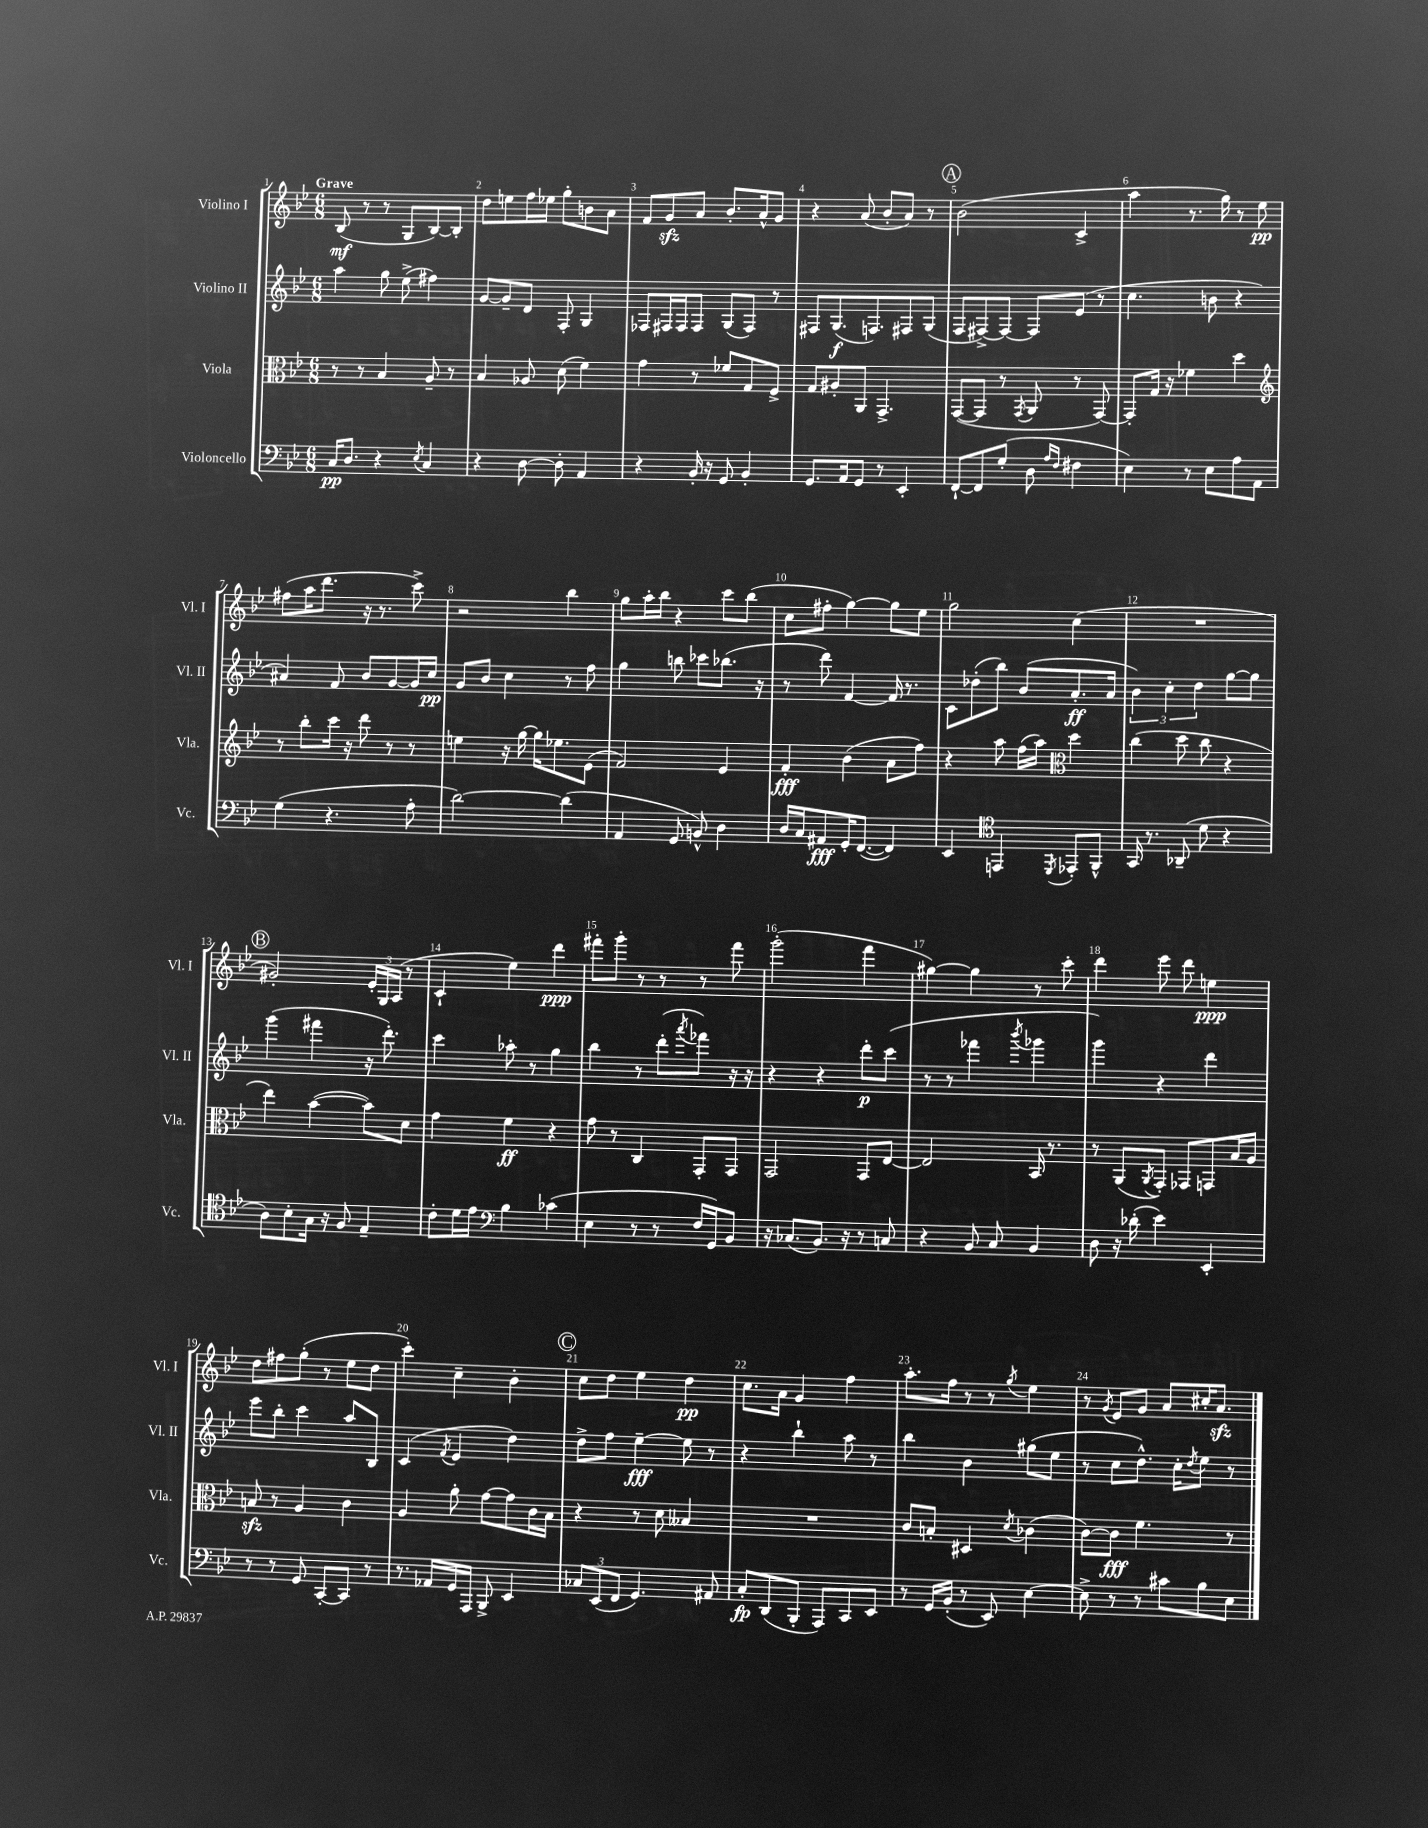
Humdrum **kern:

**kern	**dynam	**kern	**dynam	**kern	**dynam	**kern	**dynam
*part4	*part4	*part3	*part3	*part2	*part2	*part1	*part1
*staff4	*staff4	*staff3	*staff3	*staff2	*staff2	*staff1	*staff1
*I"Violoncello	*	*I"Viola	*	*I"Violino II	*	*I"Violino I	*
*I'Vc.	*	*I'Vla.	*	*I'Vl. II	*	*I'Vl. I	*
*clefF4	*	*clefC3	*	*clefG2	*	*clefG2	*
*k[b-e-]	*	*k[b-e-]	*	*k[b-e-]	*	*k[b-e-]	*
*M6/8	*	*M6/8	*	*M6/8	*	*M6/8	*
=1	=1	=1	=1	=1	=1	=1	=1
!	!	!	!	!	!	!LO:TX:a:B:t=Grave	!
16C/KL	pp	8r	.	4aa\	.	(8B-/	mf
8.D/J	.	.	.	.	.	.	.
.	.	8r	.	.	.	8r	.
4r	.	4B-/	.	8gg\	.	8r	.
.	.	.	.	(8ee-^\	.	8G/L	.
8qE-/	.	.	.	.	.	.	.
4C/	.	8A~/	.	4ff#X\)	.	[8B-/)	.
.	.	8r	.	.	.	8B-'/J]	.
=2	=2	=2	=2	=2	=2	=2	=2
4r	.	4B-/	.	[8g/L	.	8dd\L	.
.	.	.	.	8g~/]	.	8een\	.
[8D\	.	8A-X/	.	8d/J	.	16ff\L	.
.	.	.	.	.	.	16ee-X\JJ	.
8D'\]	.	(8d\	.	8F'/	.	8gg'\L	.
4AA/	.	4f\)	.	4G/	.	8bn\	.
.	.	.	.	.	.	8a\J	.
=3	=3	=3	=3	=3	=3	=3	=3
4r	.	4g\	.	8F-X/L	.	8f/L	.
.	.	.	.	16F#X/L	.	8gzz/	.
.	.	.	.	16F#/J	.	.	.
16BB-'/	.	8r	.	8F#/J	.	8a/J	.
16r	.	.	.	.	.	.	.
8GG/	.	8f-X/L	.	(8G/L	.	8.b-'/L	.
4BB-'/	.	8G/	.	8F#/J)	.	.	.
.	.	.	.	.	.	16a^^/k	.
.	.	8F^/J	.	8r	.	8g/J	.
=4	=4	=4	=4	=4	=4	=4	=4
8.GG/L	.	8G/L	.	8F#X/L	.	4r	.
.	.	8A#X'/	.	(8.G/	f	.	.
16AA/k	.	.	.	.	.	.	.
8GG/J	.	8AA/J	.	.	.	(8a/	.
.	.	.	.	8.Fn/)	.	.	.
8r	.	4.GG^/	.	.	.	8b-'/L	.
4EE-'/	.	.	.	8F#X/	.	8a/J)	.
.	.	.	.	(8G/J	.	8r	.
!!LO:REH:place=s1:t=A
=5	=5	=5	=5	=5	=5	=5	=5
[8FF`/L	.	([8GG/L	.	8F/L	.	(2b-\	.
8FF/]	.	8GG/J]	.	[8F#X^/)	.	.	.
(8G'/J	.	8r	.	8F#/J_	.	.	.
.	.	8qGG/	.	.	.	.	.
8D\	.	8AA/	.	8F#/L]	.	.	.
16qqA/LL	.	.	.	.	.	.	.
16qqF/JJ	.	.	.	.	.	.	.
4F#X\	.	8r	.	(8e-/J	.	4c^/	.
.	.	[8GG/)	.	8r	.	.	.
=6	=6	=6	=6	=6	=6	=6	=6
4E-\)	.	8GG'/L]	.	4.cc\	.	4aa\	.
.	.	16G/Jk	.	.	.	.	.
.	.	16r	.	.	.	.	.
8r	.	4f-X\	.	.	.	8.r	.
8E-\L	.	.	.	8bn\	.	.	.
.	.	.	.	.	.	16gg\)	.
8A\	.	4dd\	.	4r	.	8r	.
8AA\J	.	.	.	.	.	8ee-\	pp
!!LO:LB:g=z
=7	=7	=7	=7	=7	=7	=7	=7
*	*	*clefG2	*	*	*	*	*
(4G\	.	8r	.	4a#X/)	.	(8ff#X\L	.
.	.	8bb-'\L	.	.	.	16aa\K	.
.	.	.	.	.	.	8.ddd\J	.
4.r	.	16ccc\Jk	.	8f/	.	.	.
.	.	16r	.	.	.	.	.
.	.	8ddd\	.	8b-/L	.	16r	.
.	.	.	.	.	.	8.r	.
.	.	8r	.	[8g/	.	.	.
8A'\	.	8r	.	16g/L]	.	8ccc^\)	.
.	.	.	.	16cc/JJ	pp	.	.
=8	=8	=8	=8	=8	=8	=8	=8
[2d\)	.	4een\	.	8g/L	.	2r	.
.	.	.	.	8b-/J	.	.	.
.	.	16r	.	4cc\	.	.	.
.	.	[16gg\	.	.	.	.	.
.	.	16gg\KL]	.	.	.	.	.
.	.	8.ee-X\	.	.	.	.	.
(4d\]	.	.	.	8r	.	4bb-\	.
.	.	(8e-\J	.	8ff\	.	.	.
=9	=9	=9	=9	=9	=9	=9	=9
4AA/	.	2f/)	.	4gg\	.	8gg\L	.
.	.	.	.	.	.	16aa'\L	.
.	.	.	.	.	.	16bb-\JJ	.
8GG/	.	.	.	8bbn\	.	4r	.
8BBn^^/)	.	.	.	8ccc-X\L	.	.	.
4D\	.	4e-/	.	(8.bb-X\J	.	8ccc\L	.
.	.	.	.	.	.	(8bb-\J	.
.	.	.	.	16r	.	.	.
=10	=10	=10	=10	=10	=10	=10	=10
16D/LL	.	4f'/	fff	8r	.	8cc\L	.
16C/J	.	.	.	.	.	.	.
8AA#X/	fff	.	.	8ddd\)	.	8ff#X'\J	.
16GG'/K	.	(4b-\	.	[4f/	.	[4gg\)	.
([8.FF/J	.	.	.	.	.	.	.
4FF/])	.	8a\L	.	16f/]	.	8gg\L]	.
.	.	.	.	8.r	.	.	.
.	.	8ff\J)	.	.	.	8ee-\J	.
=11	=11	=11	=11	=11	=11	=11	=11
4EE-/	.	4r	.	8c\L	.	2gg\	.
.	.	.	.	(8dd-X'\	.	.	.
*clefC4	*	*	*	*	*	*	*
4EEn/	.	8aa\	.	8bb-\J)	.	.	.
.	.	(16ff\LL	.	(8b-/L	.	.	.
.	.	16aa\JJ)	.	.	.	.	.
8qDD/	.	.	.	.	.	.	.
*	*	*clefC3	*	*	*	*	*
8EE-X'/L	.	4dd\	.	8.a'/	ff	(4cc\	.
8FF^^/J	.	.	.	.	.	.	.
.	.	.	.	16a/Jk	.	.	.
=12	=12	=12	=12	=12	=12	=12	=12
16GG/	.	(4cc\	.	6b-\)	.	2.r	.
8.r	.	.	.	.	.	.	.
.	.	.	.	6cc'\	.	.	.
(8AA-X~/	.	8dd\	.	.	.	.	.
.	.	.	.	6dd\	.	.	.
8d\	.	8cc\	.	.	.	.	.
4r	.	4r	.	[8gg\L	.	.	.
.	.	.	.	8gg\J]	.	.	.
!!LO:LB:g=z
!!LO:REH:place=s1:t=B
=13	=13	=13	=13	=13	=13	=13	=13
8A\L)	.	4ee-\)	.	(4ggg\	.	2g#X'/)	.
8B-'\	.	.	.	.	.	.	.
16G\Jk	.	([4b-\	.	4fff#X\	.	.	.
16r	.	.	.	.	.	.	.
8F/	.	.	.	.	.	.	.
4E-~/	.	8b-\L])	.	16r	.	24e-'/LL	.
.	.	.	.	.	.	24G/	.
.	.	.	.	8.ddd'\)	.	.	.
.	.	.	.	.	.	(24A/JJ	.
.	.	8d\J	.	.	.	8r	.
=14	=14	=14	=14	=14	=14	=14	=14
8c'\L	.	4g\	.	4ccc\	.	4c`/	.
16d\L	.	.	.	.	.	.	.
16e-\JJ	.	.	.	.	.	.	.
*clefF4	*	*	*	*	*	*	*
4B-\	.	4f\	ff	8aa-X'\	.	4ee-\)	.
.	.	.	.	8r	.	.	.
(4c-X\	.	4r	.	4gg\	.	4ddd\	ppp
=15	=15	=15	=15	=15	=15	=15	=15
4E-\	.	8g\	.	4bb-\	.	8fff#X'\L	.
.	.	8r	.	.	.	8ggg'\J	.
8r	.	4C/	.	8r	.	8r	.
8r	.	.	.	(8ddd'\L	.	8r	.
.	.	.	.	8qaaa/	.	.	.
16F/LL	.	8GG'/L	.	8fff-X\J)	.	8r	.
16GG/J)	.	.	.	.	.	.	.
8BB-/J	.	8GG/J	.	16r	.	8fff#\	.
.	.	.	.	16r	.	.	.
=16	=16	=16	=16	=16	=16	=16	=16
16r	.	2GG/	.	4r	.	(2ggg'\	.
(8.C-X/L	.	.	.	.	.	.	.
8.BB-/J)	.	.	.	4r	.	.	.
16r	.	.	.	.	.	.	.
8r	.	8GG/L	.	8ddd'\L	p	4fff\	.
8Cn/	.	[8E-/J	.	(8ccc\J	.	.	.
=17	=17	=17	=17	=17	=17	=17	=17
4r	.	2E-/]	.	8r	.	[4gg#X\)	.
.	.	.	.	8r	.	.	.
8BB-/	.	.	.	4fff-X\	.	4gg#\]	.
8C/	.	.	.	.	.	.	.
.	.	.	.	8qbbb-/	.	.	.
4BB-/	.	16BB-/	.	4ggg-X\	.	8r	.
.	.	8.r	.	.	.	.	.
.	.	.	.	.	.	8ccc'\	.
=18	=18	=18	=18	=18	=18	=18	=18
8D\	.	8r	.	4ggg\)	.	4ddd\	.
16r	.	(8AA/L	.	.	.	.	.
(16d-X'\	.	.	.	.	.	.	.
.	.	8qAA/	.	.	.	.	.
4e-\)	.	8GG'/J)	.	4r	.	8eee-\	.
.	.	8GG-X/L	.	.	.	8ddd\	.
4EE-'/	.	8GGn/	.	4ddd\	.	4een\	ppp
.	.	16B-/L	.	.	.	.	.
.	.	16A/JJ	.	.	.	.	.
!!LO:LB:g=z
=19	=19	=19	=19	=19	=19	=19	=19
8r	.	8Bnzz/	.	8eee-\L	.	8dd\L	.
8r	.	8r	.	8bb-'\J	.	8ff#X\	.
8GG/	.	4A/	.	4ccc\	.	(8gg'\J	.
[8CC'/L	.	.	.	.	.	8r	.
8CC/J]	.	4c\	.	8aa/L	.	8ee-\L	.
8r	.	.	.	8B-/J	.	8dd\J	.
=20	=20	=20	=20	=20	=20	=20	=20
8.r	.	4A/	.	(4c/	.	4ccc'\)	.
16AA-X/LL	.	.	.	.	.	.	.
.	.	.	.	8qf/	.	.	.
16GG/	.	8a'\	.	4e-/	.	4cc~\	.
16AAA/JJ	.	.	.	.	.	.	.
8BBB-^/	.	[8g\L	.	.	.	.	.
4EE-/	.	8g\]	.	4dd\)	.	4b-'\	.
.	.	16c\L	.	.	.	.	.
.	.	16B-\JJ	.	.	.	.	.
!!LO:REH:place=s1:t=C
=21	=21	=21	=21	=21	=21	=21	=21
12C-X/L	.	4r	.	8dd^\L	.	8cc\L	.
(12EE-/	.	.	.	.	.	.	.
.	.	.	.	8ff\J	.	8dd\J	.
12FF/J	.	.	.	.	.	.	.
4.GG/)	.	8r	.	[4ee-~\	fff	4ee-\	.
.	.	8d\	.	.	.	.	.
.	.	4B--X/	.	8ee-\]	.	4dd\	pp
8AA#X/	.	.	.	8r	.	.	.
=22	=22	=22	=22	=22	=22	=22	=22
8C'/L	fp	2.r	.	4r	.	8.cc\L	.
(8DD/	.	.	.	.	.	.	.
.	.	.	.	.	.	16a\Jk	.
8BBB-'/J	.	.	.	4bb-`\	.	4g/	.
8AAA/L)	.	.	.	.	.	.	.
8CC/	.	.	.	8aa\	.	4ff\	.
8EE-/J	.	.	.	8r	.	.	.
=23	=23	=23	=23	=23	=23	=23	=23
8r	.	8c/L	.	4bb-\	.	8.aa'\L	.
16GG/LL	.	8Bn'/J	.	.	.	.	.
(16BB-'/JJ	.	.	.	.	.	16ff\Jk	.
8r	.	4D#X/	.	4b-\	.	8r	.
8EE-/)	.	.	.	.	.	8r	.
.	.	8qd/	.	.	.	8qgg/	.
[4E-\	.	(4c-X\	.	(8gg#X\L	.	4ee-\	.
.	.	.	.	8ee-\J	.	.	.
=24	=24	=24	=24	=24	=24	=24	=24
8E-^\]	.	[8c\L)	.	8r	.	8r	.
.	.	.	.	.	.	8qg/	.
8r	.	8c\J]	fff	8cc\L	.	8e-/L	.
8r	.	4.f\	.	8.dd^^\J)	.	8g/J	.
8c#X\L	.	.	.	.	.	8a/L	.
.	.	.	.	16cc'\KL	.	.	.
.	.	.	.	8qdd/	.	.	.
8B-\	.	.	.	8ee-\J	.	16cc#X'/K	.
.	.	.	.	.	.	8.azz/J	.
8E-\J	.	8r	.	8r	.	.	.
==	==	==	==	==	==	==	==
*-	*-	*-	*-	*-	*-	*-	*-
